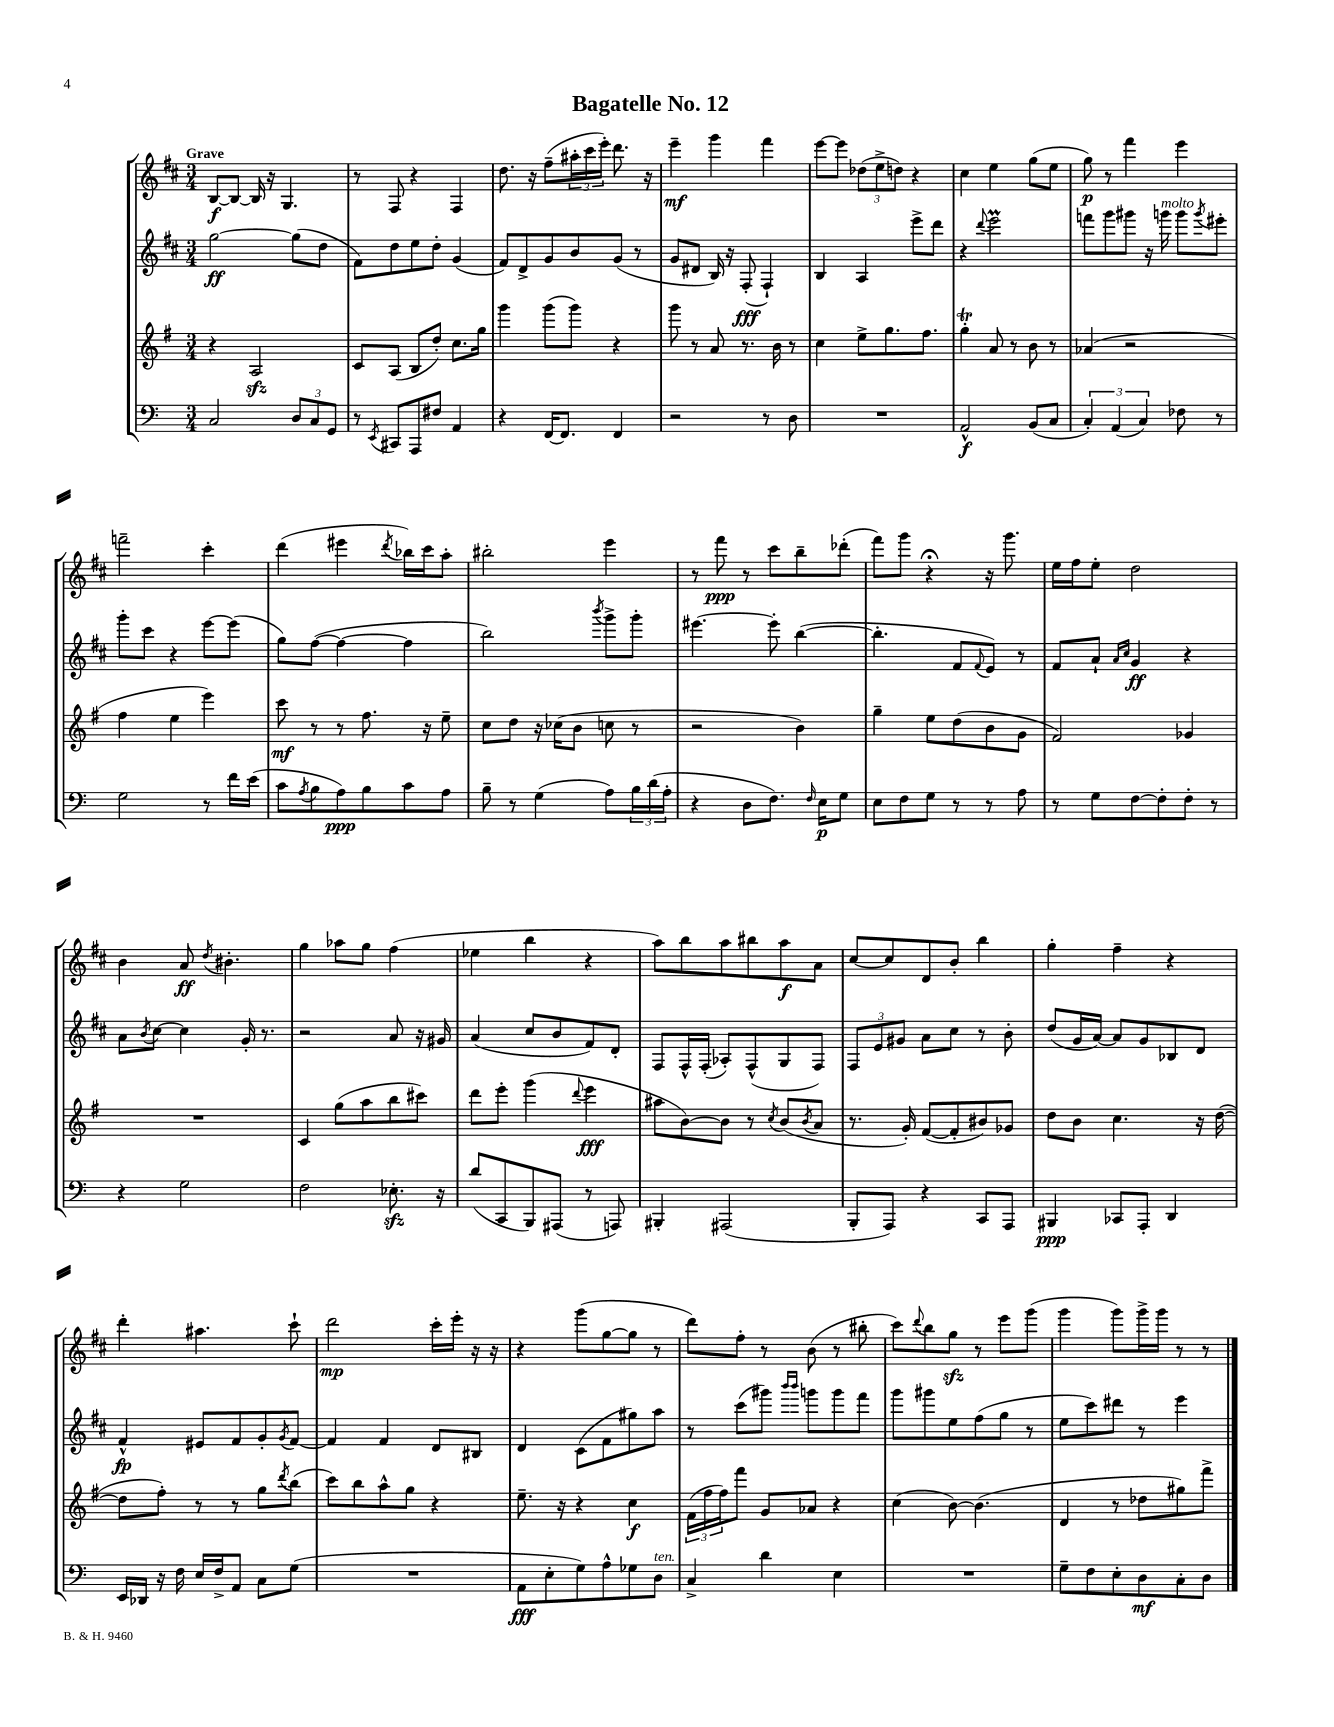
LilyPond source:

\header { title = "Bagatelle No. 12" }
<<
\new StaffGroup <<
\new Staff = "s0" {
    \clef treble \key d \major \numericTimeSignature \time 3/4 \tempo "Grave"
    b8~\f b8~ b16 r16 g4. |
    r8 fis8 r4 fis4 |
    d''8. r16 fis''8--( \tuplet 3/2 { ais''16-. cis'''16 e'''16-.) } d'''8. r16 |
    e'''4--\mf g'''4 fis'''4 |
    e'''8~ e'''8 \tuplet 3/2 { des''8( e''8-> d''8) } r4 |
    cis''4 e''4 g''8( e''8 |
    g''8\p) r8 fis'''4 e'''4 |
    f'''2-- cis'''4-. |
    d'''4( eis'''4 \acciaccatura { d'''8 } bes''16) cis'''16 a''8-. |
    bis''2-. e'''4 |
    r8 fis'''8\ppp r8 cis'''8 b''8-- des'''8-.( |
    fis'''8) g'''8 r4\fermata r16 g'''8. |
    e''16 fis''16 e''8-. d''2 |
    b'4 a'8\ff \acciaccatura { d''8 } bis'4.-. |
    g''4 aes''8 g''8 fis''4( |
    ees''4 b''4 r4 |
    a''8) b''8 a''8 bis''8 a''8\f a'8 |
    cis''8~ cis''8 d'8 b'8-. b''4 |
    g''4-. fis''4-- r4 |
    d'''4-. ais''4. cis'''8-! |
    d'''2\mp cis'''16-. e'''16-. r16 r16 |
    r4 g'''8( g''8~ g''8 r8 |
    d'''8) fis''8-. r8 b'8( r8 bis''8-. |
    cis'''8) \appoggiatura { d'''8 } b''8 g''8\sfz r8 e'''8 g'''8( |
    g'''4 g'''8) g'''16-> g'''16 r8 r8 \bar "|." |
}
\new Staff = "s1" {
    \clef treble \key d \major \numericTimeSignature \time 3/4
    g''2~\ff g''8( d''8 |
    fis'8) d''8 e''8 d''8-. g'4( |
    fis'8) d'8-> g'8 b'8 g'8( r8 |
    g'8 dis'8 b16) r16 fis8-.\fff( fis4-!) |
    b4 a4 e'''8-> d'''8 |
    r4 \appoggiatura { d'''8 } e'''2\prall |
    f'''8 g'''8 gis'''8 r16 g'''16^\markup { \italic "molto" } g'''8 \acciaccatura { g'''8 } eis'''8-. |
    g'''8-. cis'''8 r4 e'''8~ e'''8( |
    g''8) fis''8~( fis''4~ fis''4 |
    b''2) \acciaccatura { b'''8 } g'''8-> g'''8-. |
    eis'''4.~ eis'''8-. b''4~( |
    b''4.-. fis'8 \appoggiatura { fis'8 } e'8) r8 |
    fis'8 a'8-! \grace { a'16 cis''16 } g'4\ff r4 |
    a'8 \acciaccatura { b'8 } cis''8~ cis''4 g'16-. r8. |
    r2 a'8 r16 gis'16 |
    a'4( cis''8 b'8 fis'8) d'8-. |
    fis8 fis16-^ fis16-.( aes8-.) fis8-^( g8 fis8) |
    \tuplet 3/2 { fis8 e'8 gis'8 } a'8 cis''8 r8 b'8-. |
    d''8( g'16 a'16~) a'8 g'8 bes8 d'8 |
    fis'4-^\fp eis'8 fis'8 g'8-. \acciaccatura { g'8 } fis'8~ |
    fis'4 fis'4 d'8 bis8 |
    d'4 cis'8( fis'8 gis''8) a''8 |
    r8 cis'''8( gis'''8) \grace { b'''16 b'''16 } g'''8 g'''8 fis'''8 |
    g'''8 gis'''8 e''8 fis''8( g''8 r8 |
    e''8 cis'''8) dis'''8 r8 e'''4 \bar "|." |
}
\new Staff = "s2" {
    \clef treble \key g \major \numericTimeSignature \time 3/4
    r4 a2\sfz |
    c'8 a8( b8 d''8-.) c''8. g''16 |
    g'''4 g'''8( g'''8) r4 |
    g'''8 r8 a'8 r8. b'16 r8 |
    c''4 e''8-> g''8. fis''8. |
    g''4-.\trill a'8 r8 b'8 r8 |
    aes'4( r2 |
    fis''4 e''4 e'''4) |
    c'''8\mf r8 r8 fis''8. r16 e''8-- |
    c''8 d''8 r16 ces''16( b'8 c''8 r8 |
    r2 b'4) |
    g''4-- e''8 d''8( b'8 g'8 |
    fis'2) ges'4 |
    R2. |
    c'4 g''8( a''8 b''8 cis'''8) |
    d'''8 e'''8-. g'''4( \appoggiatura { d'''8 } e'''4\fff |
    ais''8 b'8~) b'8 r8 \acciaccatura { c''8 } b'8( \acciaccatura { b'8 } a'8 |
    r8. g'16-.) fis'8~( fis'8-. bis'8) ges'8 |
    d''8 b'8 c''4. r16 d''16~( |
    d''8 fis''8-.) r8 r8 g''8 \acciaccatura { d'''8 } b''8( |
    c'''8) b''8 a''8-^ g''8 r4 |
    e''8.-- r16 r4 c''4\f |
    \tuplet 3/2 { fis'16( fis''16 fis''16) } fis'''8 g'8 aes'8 r4 |
    c''4( b'8~) b'4.( |
    d'4 r8 des''8 gis''8) fis'''8-> \bar "|." |
}
\new Staff = "s3" {
    \clef bass \key c \major \numericTimeSignature \time 3/4
    c2 \tuplet 3/2 { d8 c8 g,8 } |
    r8 \acciaccatura { e,8 } cis,8 a,,8 fis8 a,4 |
    r4 f,16~ f,8. f,4 |
    r2 r8 d8 |
    R2. |
    a,2-^\f b,8( c8 |
    \tuplet 3/2 { c4-.) a,4( c4) } fes8 r8 |
    g2 r8 f'16 e'16( |
    c'8 \acciaccatura { a8 } b8 a8\ppp) b8 c'8 a8 |
    b8-- r8 g4( a8) \tuplet 3/2 { b16 d'16( a16-. } |
    r4 d8 f8.) \grace { f16 } e16\p g8 |
    e8 f8 g8 r8 r8 a8 |
    r8 g8 f8~ f8-. f8-. r8 |
    r4 g2 |
    f2 ees8.-.\sfz r16 |
    d'8( c,8 b,,8) ais,,8( r8 a,,8) |
    bis,,4-. ais,,2( |
    b,,8-. a,,8) r4 c,8 a,,8 |
    bis,,4\ppp ces,8 a,,8-. d,4 |
    e,16 des,16 r16 f16 e16 f16-> a,8 c8 g8( |
    R2. |
    a,8\fff e8-. g8) a8-^ ges8 d8^\markup { \italic "ten." } |
    c4-> d'4 e4 |
    R2. |
    g8-- f8 e8-. d8\mf c8-. d8 \bar "|." |
}
>>
>>
\layout { \context { \Score \remove "Bar_number_engraver" } }
